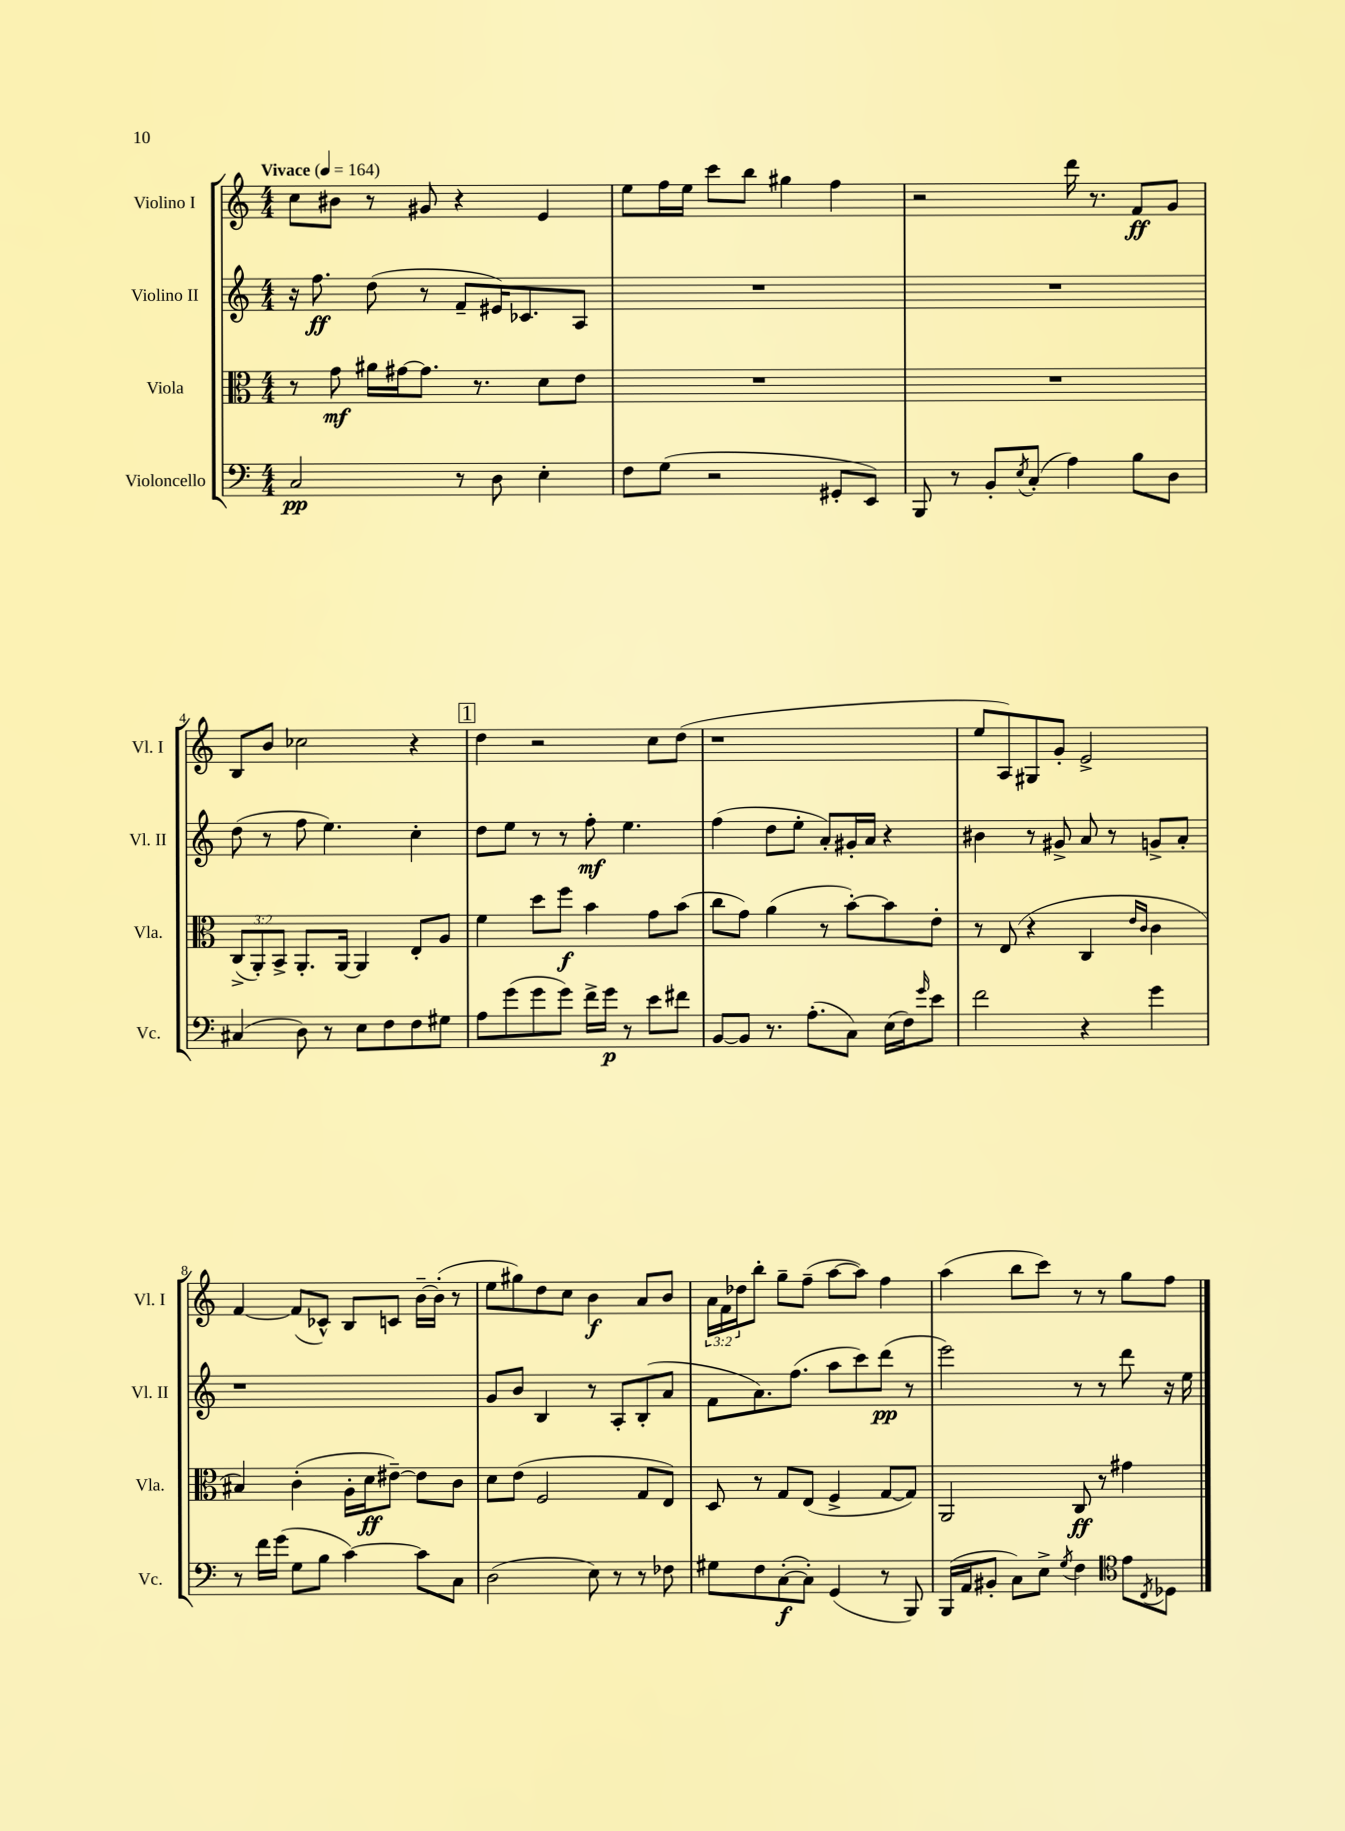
<<
\new StaffGroup <<
\new Staff = "s0" \with { instrumentName = "Violino I" shortInstrumentName = "Vl. I" } {
    \clef treble \key c \major \numericTimeSignature \time 4/4 \override Staff.TupletNumber.text = #tuplet-number::calc-fraction-text \tempo "Vivace" 4 = 164
    c''8 bis'8 r8 gis'8 r4 e'4 |
    e''8 f''16 e''16 c'''8 b''8 gis''4 f''4 |
    r2 d'''16 r8. f'8\ff g'8 |
    b8 b'8 ces''2 r4 |
    \mark \markup { \box "1" } d''4 r2 c''8 d''8( |
    r1 |
    e''8 a8) gis8 g'8-. e'2-> |
    f'4~ f'8( ces'8-^) b8 c'8 b'16~-- b'16-.( r8 |
    e''8 gis''8) d''8 c''8 b'4\f a'8 b'8 |
    \tuplet 3/2 { a'16 f'16 des''16 } b''8-. g''8-- f''8--( a''8~ a''8) f''4 |
    a''4( b''8 c'''8) r8 r8 g''8 f''8 \bar "|." |
}
\new Staff = "s1" \with { instrumentName = "Violino II" shortInstrumentName = "Vl. II" } {
    \clef treble \key c \major \numericTimeSignature \time 4/4
    r16 f''8.\ff d''8( r8 f'8-- eis'16) ces'8. a8 |
    R1 |
    R1 |
    d''8( r8 f''8 e''4.) c''4-. |
    \mark \markup { \box "1" } d''8 e''8 r8 r8 f''8-.\mf e''4. |
    f''4( d''8 e''8-. a'8-.) gis'16-. a'16 r4 |
    bis'4 r8 gis'8-> a'8 r8 g'8-> a'8-. |
    r1 |
    g'8 b'8 b4 r8 a8-. b8-.( a'8 |
    f'8 a'8.) f''8.( a''8 c'''8) d'''8\pp( r8 |
    e'''2) r8 r8 d'''8 r16 e''16 \bar "|." |
}
\new Staff = "s2" \with { instrumentName = "Viola" shortInstrumentName = "Vla." } {
    \clef alto \key c \major \numericTimeSignature \time 4/4 \override Staff.TupletNumber.text = #tuplet-number::calc-fraction-text
    r8 g'8\mf ais'16 gis'16~ gis'8. r8. d'8 e'8 |
    R1 |
    R1 |
    \tuplet 3/2 { c8->( a,8-.) b,8-> } a,8.-. a,16~ a,4 e8-. a8 |
    \mark \markup { \box "1" } f'4 d''8 f''8\f b'4 g'8 b'8( |
    c''8 g'8) a'4( r8 b'8~-.) b'8 e'8-. |
    r8 e8( r4 c4 \grace { e'16 c'16 } c'4 |
    bis4) c'4-.( a16-. d'16\ff eis'8~--) eis'8 c'8 |
    d'8 e'8( f2 g8 e8) |
    d8 r8 g8 e8( f4-> g8~ g8) |
    a,2 c8\ff r8 gis'4 \bar "|." |
}
\new Staff = "s3" \with { instrumentName = "Violoncello" shortInstrumentName = "Vc." } {
    \clef bass \key c \major \numericTimeSignature \time 4/4
    c2\pp r8 d8 e4-. |
    f8 g8( r2 gis,8-. e,8) |
    b,,8 r8 b,8-. \acciaccatura { e8 } c8-.( a4) b8 d8 |
    cis4( d8) r8 e8 f8 f8 gis8 |
    \mark \markup { \box "1" } a8 g'8( g'8 g'8) f'16-> g'16\p r8 e'8 fis'8 |
    b,8~ b,8 r8. a8.-.( c8) e16( f16) \grace { g'16 } e'8 |
    f'2 r4 g'4 |
    r8 f'16 g'16( g8 b8 c'4~) c'8 c8 |
    d2( e8) r8 r8 fes8 |
    gis8 f8 c8~-.\f( c8-.) g,4( r8 b,,8) |
    b,,16( a,16 bis,8-. c8) e8-> \acciaccatura { g8 } f4 \clef tenor e'8 \acciaccatura { c8 } des8 \bar "|." |
}
>>
>>
